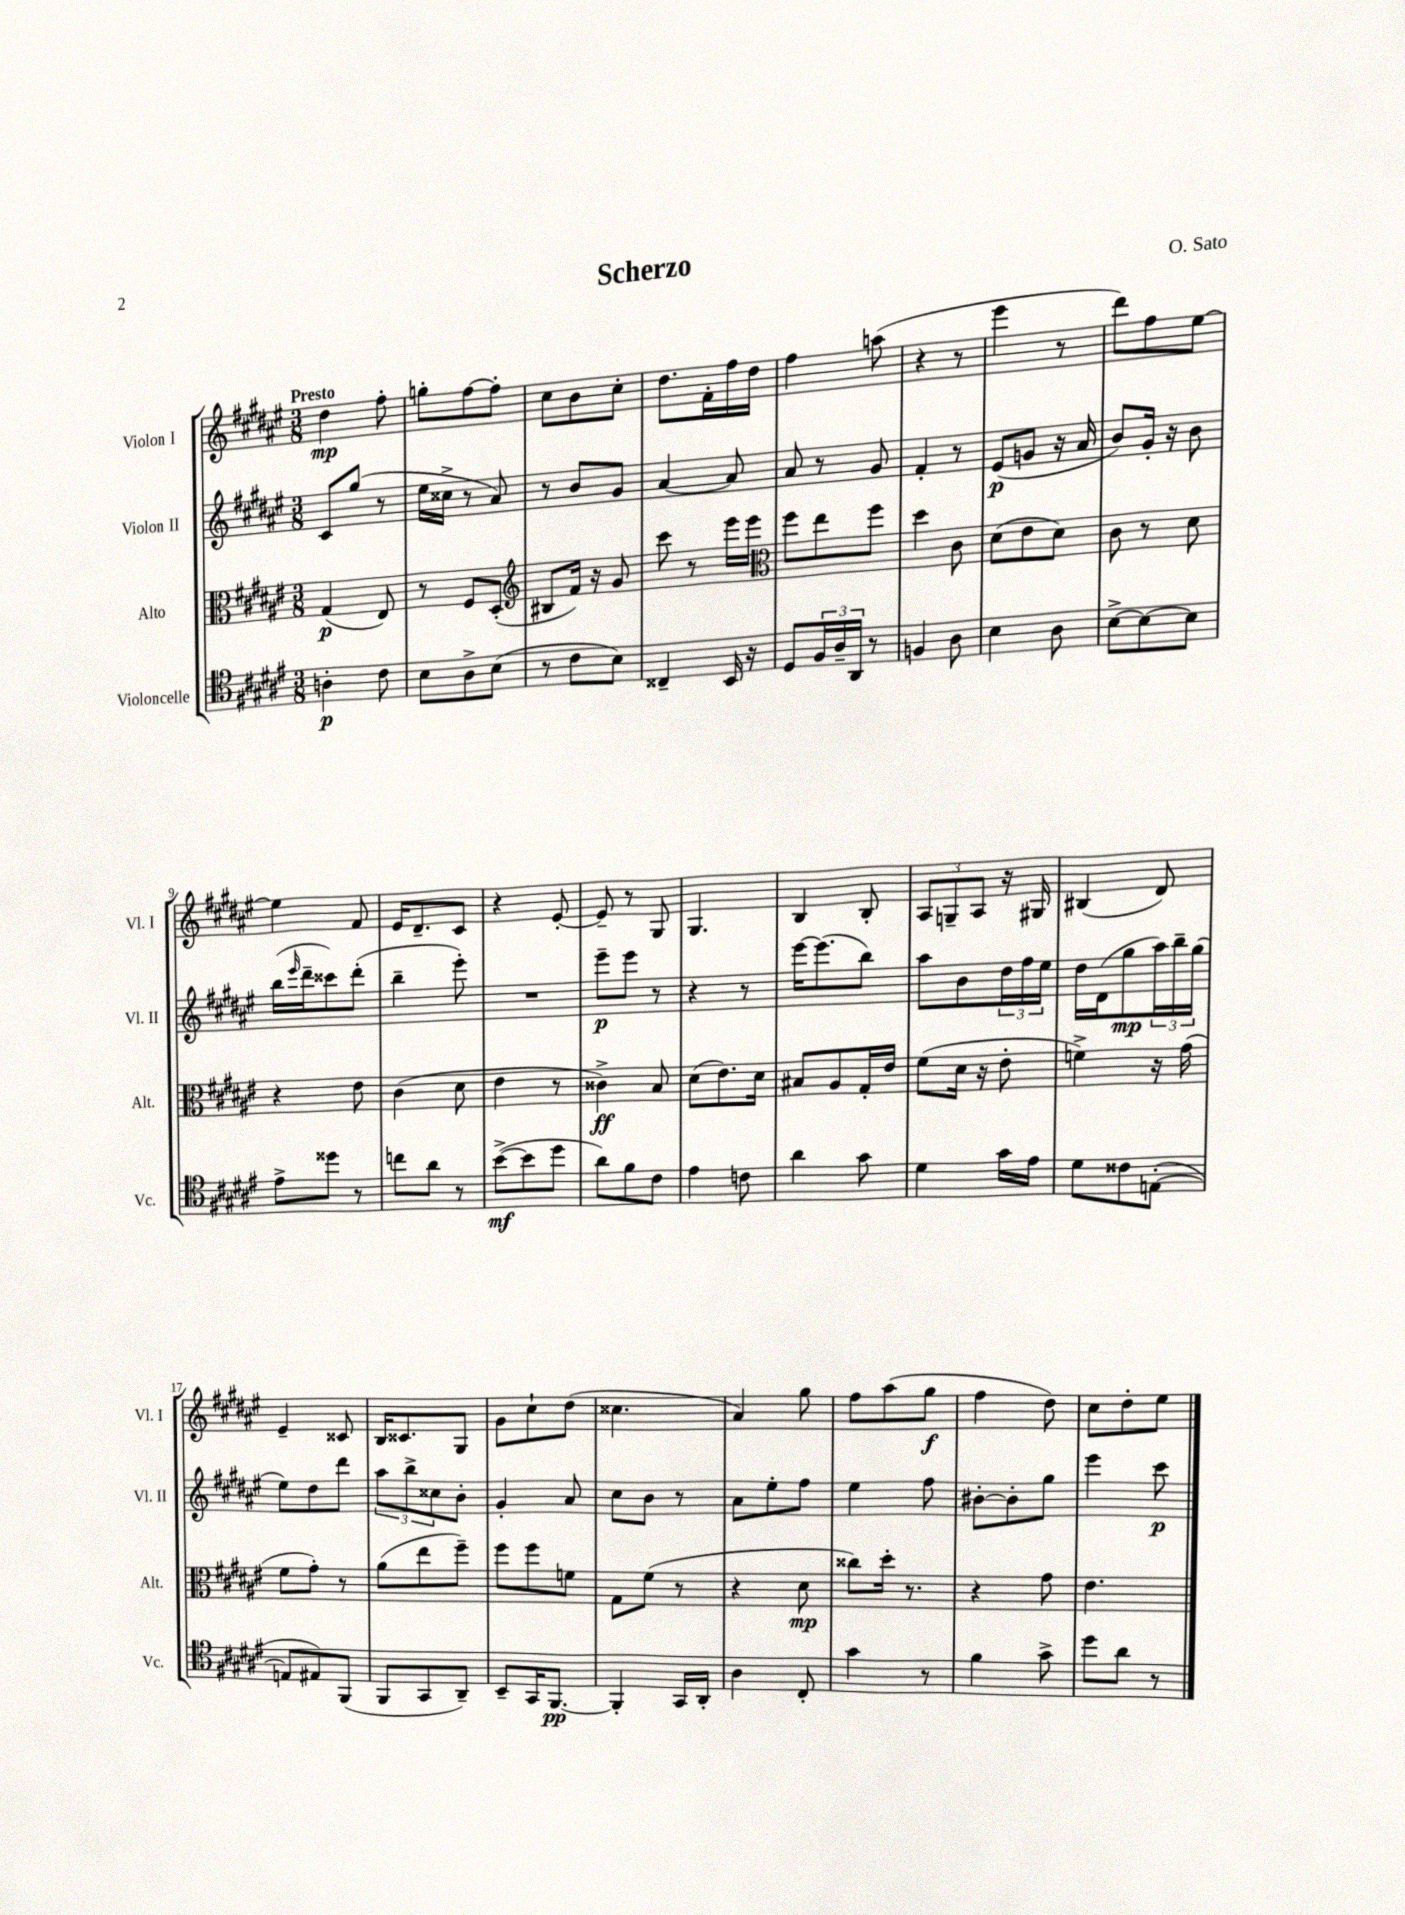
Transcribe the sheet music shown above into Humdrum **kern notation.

**kern	**dynam	**kern	**dynam	**kern	**dynam	**kern	**dynam
*part4	*part4	*part3	*part3	*part2	*part2	*part1	*part1
*staff4	*staff4	*staff3	*staff3	*staff2	*staff2	*staff1	*staff1
*I"Violoncelle	*	*I"Alto	*	*I"Violon II	*	*I"Violon I	*
*I'Vc.	*	*I'Alt.	*	*I'Vl. II	*	*I'Vl. I	*
*clefC4	*	*clefC3	*	*clefG2	*	*clefG2	*
*k[f#c#g#d#a#e#]	*	*k[f#c#g#d#a#e#]	*	*k[f#c#g#d#a#e#]	*	*k[f#c#g#d#a#e#]	*
*M3/8	*	*M3/8	*	*M3/8	*	*M3/8	*
=1	=1	=1	=1	=1	=1	=1	=1
!	!	!	!	!	!	!LO:TX:a:B:t=Presto	!
4An'\	p	(4G#/	p	8c#/L	.	4dd#\	mp
.	.	.	.	(8gg#/J	.	.	.
8c#\	.	8E#/)	.	8r	.	8ff#'\	.
=2	=2	=2	=2	=2	=2	=2	=2
8B\L	.	8r	.	16ee#\LL	.	8ggn'\L	.
.	.	.	.	16cc##X^\JJ	.	.	.
8A#^\	.	8F#/L	.	8r	.	[8ff#\	.
(8B\J	.	(8D#'/J	.	8a#/)	.	8ff#'\J]	.
=3	=3	=3	=3	=3	=3	=3	=3
*	*	*clefG2	*	*	*	*	*
8r	.	8B#X/L	.	8r	.	8cc#\L	.
8c#\L	.	16f#/Jk)	.	8b/L	.	8b\	.
.	.	16r	.	.	.	.	.
8B\J)	.	8g#/	.	8g#/J	.	8cc#'\J	.
=4	=4	=4	=4	=4	=4	=4	=4
4C##X~/	.	8ccc#\	.	[4a#/	.	8.dd#\L	.
.	.	8r	.	.	.	.	.
.	.	.	.	.	.	16f#'\L	.
16BB/	.	16eee#\LL	.	8a#/]	.	16ff#\	.
16r	.	16eee#\JJ	.	.	.	16dd#\JJ	.
=5	=5	=5	=5	=5	=5	=5	=5
*	*	*clefC3	*	*	*	*	*
8D#/L	.	8ff#\L	.	8a#/	.	4ff#\	.
24F#/L	.	8ee#\	.	8r	.	.	.
24A#~/	.	.	.	.	.	.	.
24AA#/JJ	.	.	.	.	.	.	.
8r	.	8ff#\J	.	8g#/	.	(8aan\	.
=6	=6	=6	=6	=6	=6	=6	=6
4Fn/	.	4dd#\	.	4f#'/	.	4r	.
8A#\	.	8c#\	.	8r	.	8r	.
=7	=7	=7	=7	=7	=7	=7	=7
4B\	.	(8d#\L	.	(8e#/L	p	4eee#\	.
.	.	8e#\	.	8gn/J	.	.	.
8A#\	.	8d#\J)	.	16r	.	8r	.
.	.	.	.	16a#/	.	.	.
=8	=8	=8	=8	=8	=8	=8	=8
[8B^\L	.	8c#\	.	8b/L)	.	8ddd#\L)	.
8B\_	.	8r	.	16g#'/Jk	.	8ff#\	.
.	.	.	.	16r	.	.	.
8B\J]	.	8d#\	.	8b\	.	[8ee#\J	.
!!LO:LB:g=z
=9	=9	=9	=9	=9	=9	=9	=9
8e#^\L	.	4r	.	(16bb\LL	.	4ee#\]	.
.	.	.	.	16qqeee#/	.	.	.
.	.	.	.	16ddd#~\J	.	.	.
8dd##X\J	.	.	.	8ccc##X\)	.	.	.
8r	.	8e#\	.	(8ddd#'\J	.	8f#/	.
=10	=10	=10	=10	=10	=10	=10	=10
8ccn\L	.	(4c#\	.	4bb~\	.	16e#/KL	.
.	.	.	.	.	.	8.d#~/	.
8a#\J	.	.	.	.	.	.	.
8r	.	8d#\	.	8eee#'\)	.	8c#/J	.
=11	=11	=11	=11	=11	=11	=11	=11
([8b^\L	mf	4e#\	.	4.r	.	4r	.
8b\]	.	.	.	.	.	.	.
8dd#\J	.	8r	.	.	.	[8e#'/	.
=12	=12	=12	=12	=12	=12	=12	=12
8a#\L)	.	4c##X^\)	ff	8eee#~\L	p	8e#~/]	.
8f#\	.	.	.	8eee#\J	.	8r	.
8c#\J	.	8B/	.	8r	.	8G#/	.
=13	=13	=13	=13	=13	=13	=13	=13
4e#\	.	(8d#\L	.	4r	.	4.G#/	.
.	.	8.e#\)	.	.	.	.	.
8cn\	.	.	.	8r	.	.	.
.	.	16d#\Jk	.	.	.	.	.
=14	=14	=14	=14	=14	=14	=14	=14
4a#\	.	8B#X/L	.	[16eee#\KL	.	4B/	.
.	.	.	.	(8.eee#\]	.	.	.
.	.	8A#/	.	.	.	.	.
8g#\	.	16G#'/L	.	8bb\J)	.	8B'/	.
.	.	16e#/JJ	.	.	.	.	.
=15	=15	=15	=15	=15	=15	=15	=15
4d#\	.	(8f#\L	.	8aa#\L	.	12A#/L	.
.	.	.	.	.	.	12Gn~/	.
.	.	16d#\Jk	.	8b\	.	.	.
.	.	.	.	.	.	12A#/J	.
.	.	16r	.	.	.	.	.
16g#\LL	.	8e#'\	.	24dd#\L	.	16r	.
.	.	.	.	24ff#\	.	.	.
16e#\JJ	.	.	.	.	.	16G#X/	.
.	.	.	.	24ee#\JJ	.	.	.
=16	=16	=16	=16	=16	=16	=16	=16
8d#\L	.	4fn^\)	.	16dd#\LL	.	(4B#X/	.
.	.	.	.	(16d#\J	.	.	.
8c##X\	.	.	.	8gg#\	mp	.	.
([8En'\J	.	16r	.	24aa#\L)	.	8d#/)	.
.	.	.	.	24bb~\	.	.	.
.	.	(16g#\	.	.	.	.	.
.	.	.	.	(24gg#\JJ	.	.	.
!!LO:LB:g=z
=17	=17	=17	=17	=17	=17	=17	=17
8En/L]	.	8f#\L	.	8ee#\L)	.	4e#~/	.
8E#X/)	.	8g#'\J)	.	8dd#\	.	.	.
(8FF#/J	.	8r	.	8ddd#\J	.	8c##X/	.
=18	=18	=18	=18	=18	=18	=18	=18
8FF#/L	.	(8a#\L	.	12aa#\L	.	16B/KL	.
.	.	.	.	.	.	8.c##X/	.
.	.	.	.	12bb^\	.	.	.
8GG#/	.	8ee#\	.	.	.	.	.
.	.	.	.	12cc##X\	.	.	.
8AA#~/J)	.	8ff#~\J)	.	8b'\J	.	8G#/J	.
=19	=19	=19	=19	=19	=19	=19	=19
8BB~/L	.	8ff#\L	.	4g#'/	.	8g#\L	.
16GG#/K	.	8ff#\	.	.	.	8cc#`\	.
[8.FF#/J	pp	.	.	.	.	.	.
.	.	8fn\J	.	8a#/	.	(8dd#\J	.
=20	=20	=20	=20	=20	=20	=20	=20
4FF#'/]	.	8G#\L	.	8cc#\L	.	4.cc##X\	.
.	.	(8f#\J	.	8b\J	.	.	.
16GG#/LL	.	8r	.	8r	.	.	.
16AA#'/JJ	.	.	.	.	.	.	.
=21	=21	=21	=21	=21	=21	=21	=21
4A#\	.	4r	.	8a#\L	.	4a#/)	.
.	.	.	.	8ee#'\	.	.	.
8C#'/	.	8d#\	mp	8ff#\J	.	8gg#\	.
=22	=22	=22	=22	=22	=22	=22	=22
4g#\	.	8cc##X\L)	.	4ee#\	.	8ff#\L	.
.	.	16dd#'\Jk	.	.	.	(8aa#\	.
.	.	8.r	.	.	.	.	.
8r	.	.	.	8ff#\	.	8gg#\J	f
=23	=23	=23	=23	=23	=23	=23	=23
4f#\	.	4r	.	[8b#X'\L	.	4ff#\	.
.	.	.	.	8b#'\]	.	.	.
8g#^\	.	8g#\	.	8gg#\J	.	8dd#\)	.
=24	=24	=24	=24	=24	=24	=24	=24
8dd#\L	.	4.e#\	.	4eee#\	.	8cc#\L	.
8a#\J	.	.	.	.	.	8dd#'\	.
8r	.	.	.	8ccc#\	p	8ee#\J	.
==	==	==	==	==	==	==	==
*-	*-	*-	*-	*-	*-	*-	*-
